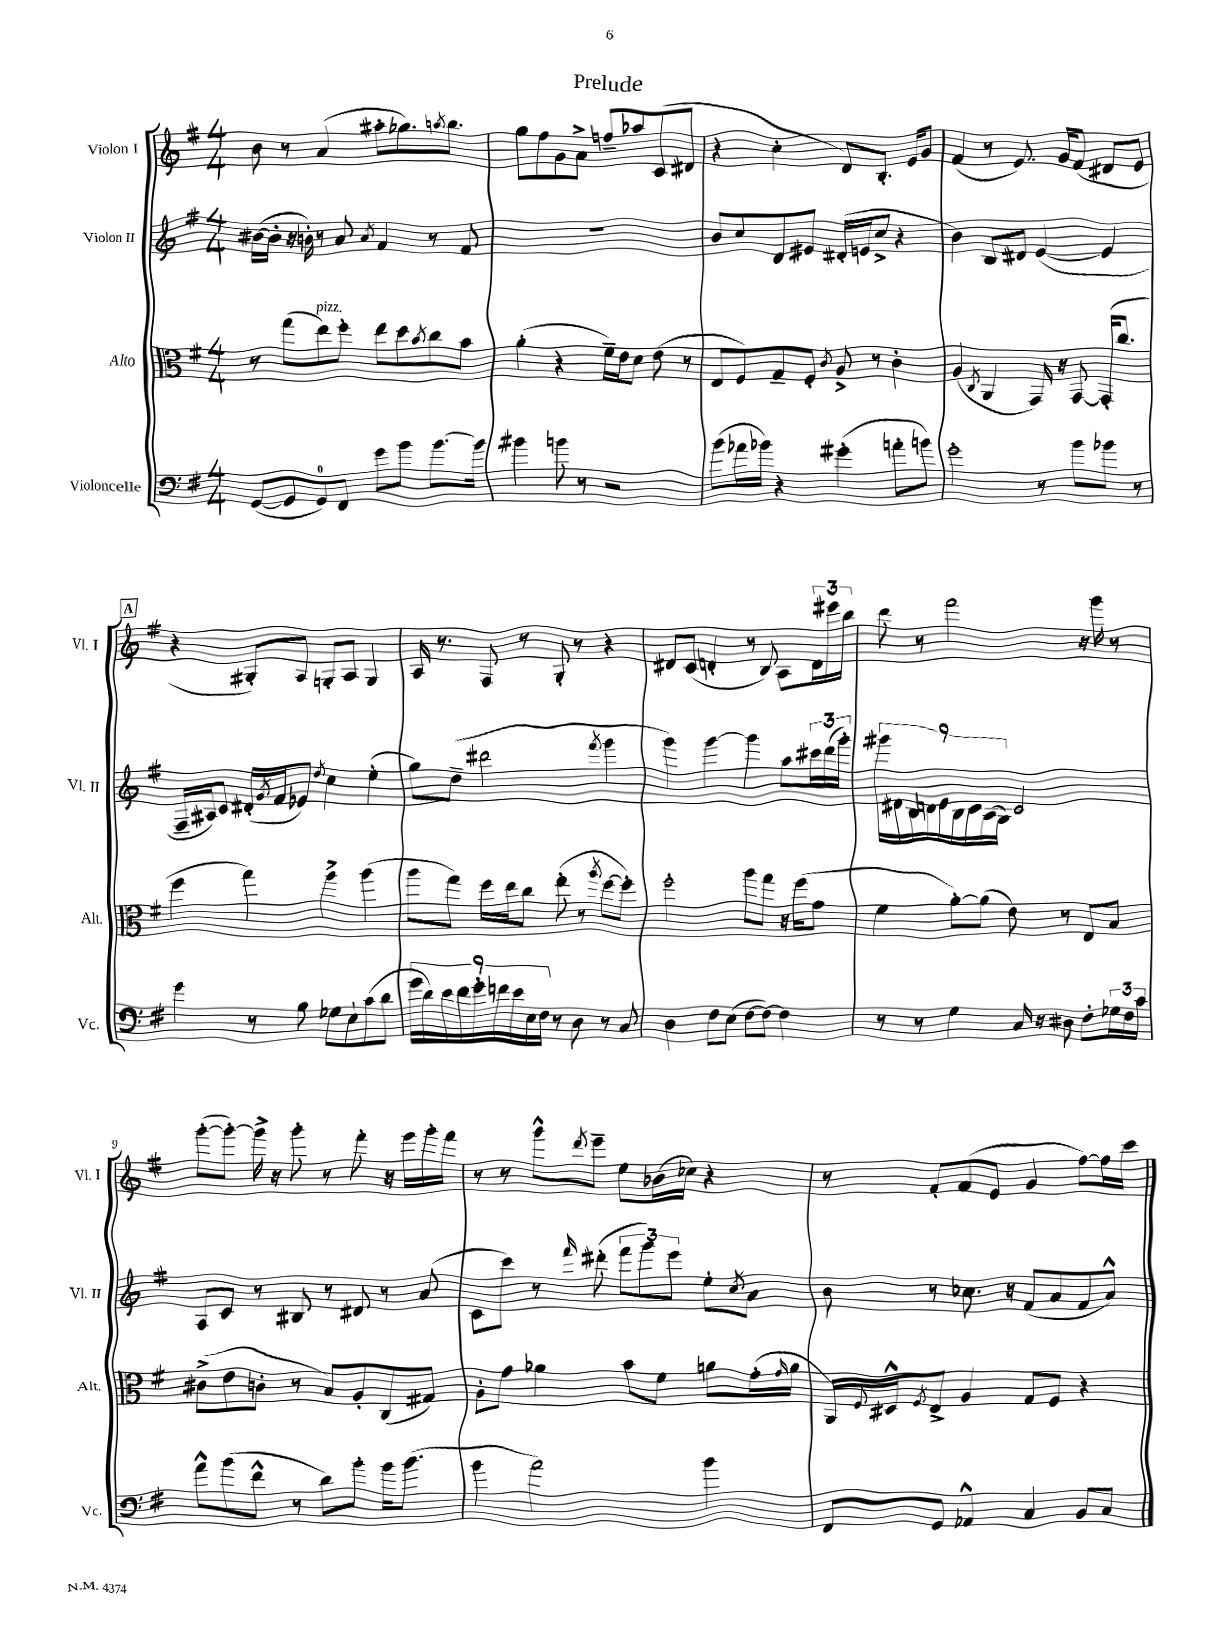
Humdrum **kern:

**kern	**kern	**kern	**kern
*part4	*part3	*part2	*part1
*staff4	*staff3	*staff2	*staff1
*I"Violoncelle	*I"Alto	*I"Violon II	*I"Violon I
*I'Vc.	*I'Alt.	*I'Vl. II	*I'Vl. I
*clefF4	*clefC3	*clefG2	*clefG2
*k[f#]	*k[f#]	*k[f#]	*k[f#]
*M4/4	*M4/4	*M4/4	*M4/4
=1	=1	=1	=1
([8GG/L	8r	([16b#X\LL	8b\
.	.	16b#'\JJ]	.
8GG/]	(8gg\L	16r	8r
.	.	16bn'\)	.
!	!LO:TX:a:i:t=pizz.	!	!
8GG/)	8ee\)	8r	(4a/
8FF#/J	8ff#'\J	8a/	.
.	.	8qa/	.
8g\L	8ee\L	4f#/	8aa#X'\L
8b\J	8dd\	.	8.gg-X\)
.	8qb/	.	.
[8.b\L	8cc\	8r	.
.	.	.	8qaan/
.	.	.	8.bb\J
.	8b\J	8f#/	.
16b\Jk]	.	.	.
=2	=2	=2	=2
4b#X\	(4a'\	1r	8gg\L
.	.	.	8ff#\
8bn\	4r	.	8g\
8r	.	.	8a^\J
2r	16f#~\LL)	.	8ffn~/L
.	16e\J	.	.
.	8d\J	.	8aa-X/
.	(8e\	.	(8c/
.	8r	.	8d#X/J
=3	=3	=3	=3
(8b\L	8E/L	8b/L	4r
16a-X\L	8F#/)	8cc/	.
16b-X\JJ)	.	.	.
4r	8G~/	8d/	4cc'\
.	8F#'/J	8e#X/J	.
.	8qc/	.	.
(4g#X'\	8A^/	(16d#X'/LL	8d/L)
.	.	16en/J	.
.	8r	8cc^/J	8.B'/J
8an'\L	4c'\	4r	.
.	.	.	16e/KL
8bn\J)	.	.	8g/J
=4	=4	=4	=4
2g'\	(4A/	4b\)	(4f#/
.	8qC/	.	.
.	4AA/	8B/L	8r
.	.	8d#X/J	8.e/)
8r	16GG/)	([4e/	.
.	16r	.	16g/KL
8b\L	[8GG/	.	(8f#/J
8b-X\J	(16GG'/KL]	4e/]	8d#X/L
.	8.cc/J	.	.
8r	.	.	8e/J
!!LO:LB:g=z
!!LO:REH:place=s1:t=A
=5	=5	=5	=5
4g\	4ff#\	16F#~/LL	4r
.	.	16A#X/J)	.
.	.	8c/J	.
8r	4gg\)	(16d#X'/LL	8G#X'/L)
.	.	8qg/	.
.	.	16f#/J	.
8B\	.	8e-X/J)	8A/J
.	.	8qdd/	.
8G-X\L	4aa^\	4cc\	8Gn'/L
8E`\	.	.	8A/J
(8c\	(4aa\	(4ee'\	4G/
8d\J	.	.	.
=6	=6	=6	=6
18g\LL	8aa\L	8gg\L)	16A/
18d\)	.	.	.
.	.	.	8.r
18e\	.	.	.
.	8gg\J)	(8dd~\J	.
18f#\	.	.	.
18g'\	.	.	.
.	16ff#\LL	2ddd#X\	8F#/
18fn\	.	.	.
.	16ee\J	.	.
18e\	.	.	.
.	8cc\J	.	8r
18E\	.	.	.
18F#\JJ	.	.	.
8r	(8ee'\	.	8G'/
8D\	8r	.	8r
.	8qaa/	8qfff#/	.
8r	[8ff#\L	4ggg\	4r
8C/	8ff#'\J])	.	.
=7	=7	=7	=7
4D\	2ff#'\	4ggg\)	8d#X/L
.	.	.	(8c/J
8F#\L	.	[4ggg\	4dn'/
(8E\J	.	.	.
[8F#\L	8aa\L	4ggg\]	8r
8F#\J_)	8gg\J	.	8B/)
4F#\]	16r	8aa\L	8A\L
.	(16ff#\KL	.	.
.	8g\J	24ccc#X\L	24d\L
.	.	(24ddd\	24eee#X\
.	.	24ggg'\JJ)	24bb\JJ
=8	=8	=8	=8
8r	4f#\	18ggg#X\LL	8ddd\
.	.	18d#X\	.
.	.	18B\	.
8r	.	.	8r
.	.	18dn\	.
.	.	18e\	.
4G\	[8a'\L)	.	2fff#\
.	.	18B\	.
.	.	18c\	.
.	(8a\J]	.	.
.	.	(18A\	.
.	.	18G\JJ)	.
16C/	8e\)	2c/	.
16r	.	.	.
8D#X\	8r	.	.
8F#'\L	8E/L	.	16r
.	.	.	16ggg\
24G-X\L	8B/J	.	8r
24F#\	.	.	.
24c\JJ	.	.	.
!!LO:LB:g=z
=9	=9	=9	=9
8a^^\L	(8c#X^\L	8A/L	([8ggg'\L
(8b\	8e\	8c/J	8ggg'\J_)
8f#^^\J	8cn'\J	8r	16ggg^\]
.	.	.	16r
8r	8r	8B#X/	8ggg'\
8d\L)	8B/L)	8r	8r
8b'\J	8A'/	8d#X/	8fff#'\
16b\KL	(8C/	8r	16r
(8.b\J	.	.	16eee\LL
.	8G#X/J)	(8a/	16ggg'\
.	.	.	16fff#\JJ
=10	=10	=10	=10
4b\	8A'\L	8c\L	8r
.	8g\J	8ccc\J)	8r
2a\)	4a-X\	8r	8ggg^^\L
.	.	16qqfff#/	8qddd/
.	.	(8ddd#X'\	8eee~\J
.	8b\L	12fff#\L	8ee\L
.	.	12ggg\)	.
.	8f#\J	.	(16b-X\L
.	.	12eee\J	.
.	.	.	16cc-X\JJ)
4b\	8an\L	8ee'\L	4r
.	.	8qcc/	.
.	(16g'\L	8a\J	.
.	16qqg/	.	.
.	16a\JJ	.	.
=11	=11	=11	=11
8FF#/L	16AA/LL)	8b\	8r
.	8qqF#/	.	.
.	16D#X^^/J	.	.
.	8qF#/	.	.
8GG/J	8E^/J	8r	8f#'/L
4AA-X^^/	4A/	8.cc-X\	(8f#/
.	.	.	8e/J
.	.	16r	.
4C/	8G/L	(8f#/L	4g/
.	8F#/J	8a/	.
8BB/L	4r	8f#/	[8ff#\L)
8C/J	.	8a^^/J)	16ff#\L]
.	.	.	16ccc\JJ
==	==	==	==
*-	*-	*-	*-
